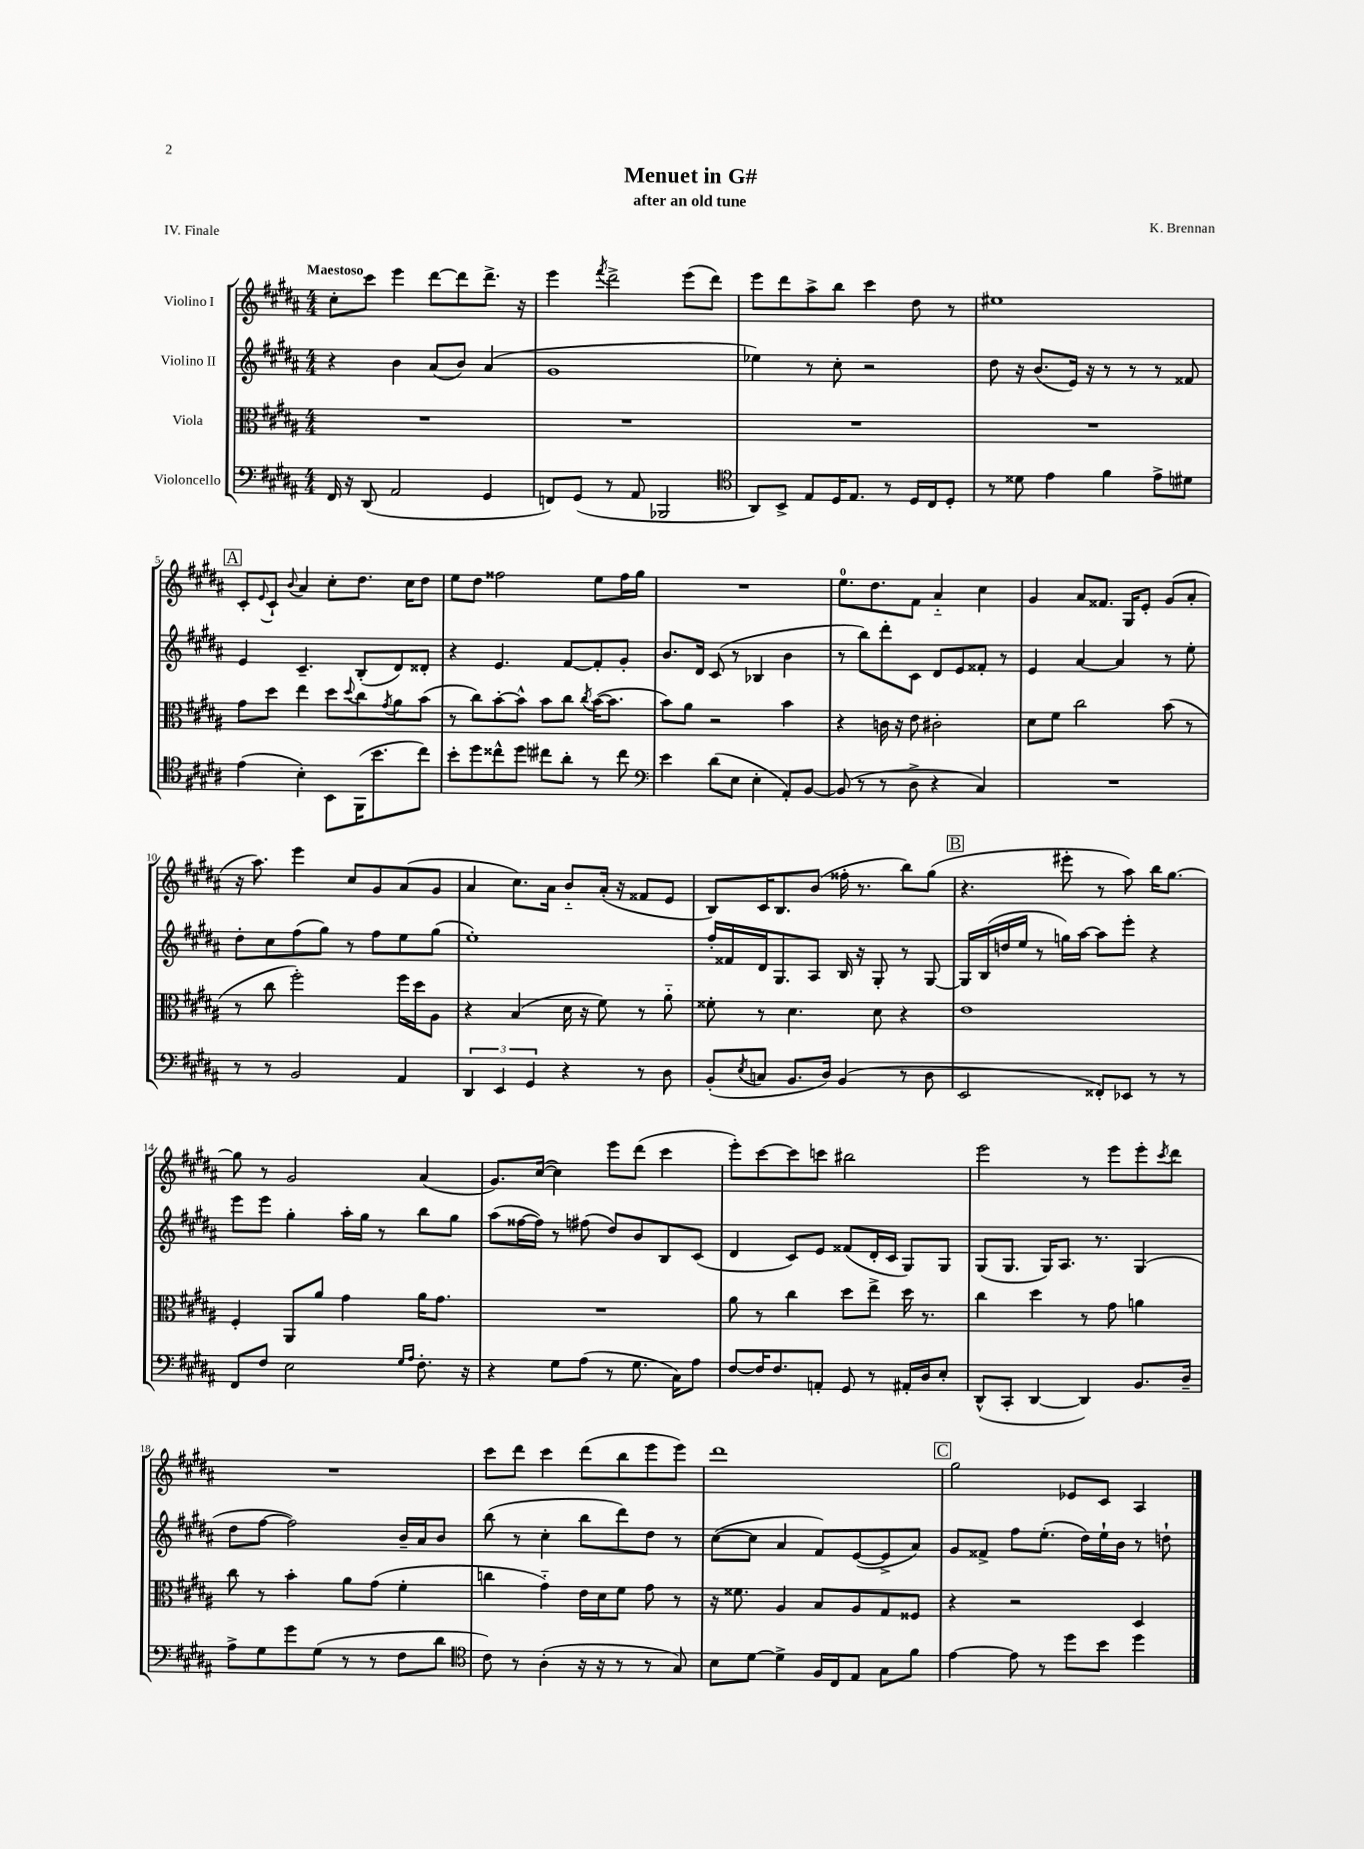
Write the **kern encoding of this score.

**kern	**kern	**kern	**kern
*part4	*part3	*part2	*part1
*staff4	*staff3	*staff2	*staff1
*I"Violoncello	*I"Viola	*I"Violino II	*I"Violino I
*clefF4	*clefC3	*clefG2	*clefG2
*k[f#c#g#d#a#]	*k[f#c#g#d#a#]	*k[f#c#g#d#a#]	*k[f#c#g#d#a#]
*M4/4	*M4/4	*M4/4	*M4/4
=1	=1	=1	=1
!	!	!	!LO:TX:a:B:t=Maestoso
16FF#/	1r	4r	8cc#'\L
16r	.	.	.
(8DD#/	.	.	8ccc#\J
2AA#/	.	4b\	4eee\
.	.	(8a#/L	[8ddd#\L
.	.	8b/J)	8ddd#\]
4GG#/	.	(4a#/	8.ddd#^\J
.	.	.	16r
=2	=2	=2	=2
8FFn/L)	1r	1g#	4eee\
(8GG#/J	.	.	.
.	.	.	8qfff#/
8r	.	.	2ddd#^\
8AA#/	.	.	.
2BBB-X/	.	.	.
.	.	.	(8eee\L
.	.	.	8ddd#\J)
=3	=3	=3	=3
*clefC4	*	*	*
8AA#/L)	1r	4ee-X\)	8eee\L
8BB^/J	.	.	8ddd#\
8E/L	.	8r	8aa#^\
16D#/K	.	8cc#'\	8bb\J
8.E/J	.	.	.
.	.	2r	4ccc#\
8r	.	.	.
16D#/LL	.	.	8dd#\
16C#/J	.	.	.
8D#'/J	.	.	8r
=4	=4	=4	=4
8r	1r	8dd#\	1ee#X
8d##X\	.	16r	.
.	.	(8.b/L	.
4e\	.	.	.
.	.	16e/Jk)	.
.	.	16r	.
4f#\	.	8r	.
.	.	8r	.
8e^\L	.	8r	.
8d#X\J	.	8f##X/	.
!!LO:LB:g=z
!!LO:REH:place=s1:t=A
=5	=5	=5	=5
(4e\	8g#\L	4e/	8c#'/L
.	.	.	8qqe/
.	8dd#\J	.	8c#`/J
.	.	.	8qqb/
4B'\)	4ee\	4.c#~/	4a#/
8BB\L	8dd#\L	.	8cc#'\L
.	8qqdd#/	.	.
(16FF#\K	8cc#\	(8B'/L	8.dd#\J
8.b\	.	.	.
.	8qg#/	.	.
.	8a#\	8d#/)	.
.	.	.	16cc#\KL
8cc#\J)	(8b\J	8d##X'/J	8dd#\J
=6	=6	=6	=6
8b'\L	8r	4r	8ee\L
8dd#\	8cc#\L)	.	8dd#\J
8cc##X^^\	[8b'\	4.e/	2ff##X\
8dd#\J	8b^^\J]	.	.
8cc#X\L	8b\L	.	.
8a#'\J	8cc#\J	[8f#/L	.
.	8qcc#/	.	.
8r	([16b\KL	8f#'/]	8ee\L
.	8.b\J]	.	.
8cc#\	.	8g#'/J	16ff##\L
.	.	.	16gg#\JJ
=7	=7	=7	=7
*clefF4	*	*	*
4e\	8b\L)	8.b/L	1r
.	8a#\J	.	.
.	.	16d#/Jk	.
(8d#\L	2r	(8c#/	.
8E\J	.	8r	.
4E'\	.	4B-X/	.
8AA#'/L)	4b\	4b\	.
[8BB/J	.	.	.
=8	=8	=8	=8
(8BB/]	4r	8r	8.ee\L
8r	.	8bb\L)	.
.	.	.	8.dd#\
8r	16cn\	8ddd#'\	.
.	16r	.	.
8D#^\	8e\	8c#\J	8f#\J
4r	2c#X'\	8d#/L	4a#/
.	.	8e/	.
4C#/)	.	8f##X'/J	4cc#\
.	.	8r	.
=9	=9	=9	=9
1r	8d#\L	4e/	4g#/
.	8f#\J	.	.
.	2cc#\	[4a#/	8a#/L
.	.	.	8.f##X/J
.	.	4a#/]	.
.	.	.	16G#/KL
.	.	.	8e'/J
.	(8b\	8r	(8g#/L
.	8r	8ee'\	8a#'/J
!!LO:LB:g=z
=10	=10	=10	=10
8r	8r	8dd#'\L	16r
.	.	.	8.aa#\)
8r	8cc#\	8cc#\	.
2BB/	2ff#'\)	(8ff#\	4eee\
.	.	8gg#\J)	.
.	.	8r	8cc#/L
.	.	8ff#\L	8g#/
4AA#/	16ff#\LL	8ee\	(8a#/
.	16dd#\J	.	.
.	8A#\J	(8gg#\J	8g#/J
=11	=11	=11	=11
6DD#/	4r	1ee')	4a#/
6EE/	.	.	.
.	(4B/	.	8.cc#\L)
6GG#/	.	.	.
.	.	.	16a#\Jk
4r	16d#\	.	8b/L
.	16r	.	.
.	8f#\)	.	(16a#'/Jk
.	.	.	16r
8r	8r	.	8f##X/L
8D#\	8a#\	.	8e/J
=12	=12	=12	=12
(8BB'/L	8f##X'\	16ff#'/LL	8B/L)
.	.	16f##X/	.
8qE/	.	.	.
8Cn/J	8r	16d#/J	16c#/K
.	.	8.G#/	8.B/
8.BB/L	4.d#\	.	.
.	.	8A#/J	(8b/J
16D#/Jk)	.	.	.
(4BB/	.	16B/	16ff##X'\
.	.	16r	8.r
.	8d#\	8G#'/	.
8r	4r	8r	8bb\L)
8D#\	.	[8G#/	(8gg#\J
!!LO:REH:place=s1:t=B
=13	=13	=13	=13
2EE/	1e	16G#/LL]	4.r
.	.	(16B/	.
.	.	16ddn/	.
.	.	16ee/JJ	.
.	.	8r	.
.	.	16ggn\LL)	8eee#X'\
.	.	[16aa#\JJ	.
8FF##X'/L)	.	8aa#\L]	8r
8EE-X/J	.	8eee'\J	8aa#\)
8r	.	4r	16bb\KL
.	.	.	[8.gg#\J
8r	.	.	.
!!LO:LB:g=z
=14	=14	=14	=14
8FF#/L	4F#'/	8eee\L	8gg#\]
8F#/J	.	8eee\J	8r
2E\	8AA#/L	4gg#'\	2g#/
.	8a#/J	.	.
.	4g#\	16aa#'\LL	.
.	.	16gg#\JJ	.
.	.	8r	.
16qqG#/LL	.	.	.
16qqA#/JJ	.	.	.
8.F#'\	16a#\KL	8bb\L	(4a#/
.	8.g#\J	.	.
.	.	8gg#\J	.
16r	.	.	.
=15	=15	=15	=15
4r	1r	(8aa#\L	8.g#/L)
.	.	[16ff##X\L	.
.	.	16ff##\JJ])	([16cc#/Jk
8G#\L	.	8r	4cc#\])
(8A#\J	.	(8ff#X\	.
8r	.	8dd#/L)	8eee\L
8.G#\	.	8b/	(8ddd#\J
.	.	8B/	4ccc#\
16C#\KL)	.	.	.
8A#\J	.	(8c#/J	.
=16	=16	=16	=16
[8F#/L	8a#\	4d#/	8eee'\L)
16F#/K]	8r	.	[8ccc#\
8.F#/	.	.	.
.	4cc#\	8c#/L)	8ccc#\]
8AAn'/J	.	8e/J	8cccn\J
8GG#/	8dd#\L	(8f##X/L	2bb#X\
8r	8ee^\J	16d#'/L	.
.	.	16c#/JJ	.
16AA#X'/LL	16dd#\	8G#/L)	.
16D#/J	8.r	.	.
8E'/J	.	8G#/J	.
=17	=17	=17	=17
(8DD#^^/L	4cc#\	(8G#/L	2eee\
8CC#'/J	.	8.G#/J	.
[4DD#/	4dd#\	.	.
.	.	16G#/KL)	.
.	.	8.A#/J	.
4DD#/])	8r	.	8r
.	.	8.r	.
.	8g#\	.	8eee\L
8.BB/L	4an\	(4G#/	8eee'\
.	.	.	8qccc#/
.	.	.	8ddd#\J
16D#~/Jk	.	.	.
!!LO:LB:g=z
=18	=18	=18	=18
8A#^\L	8cc#\	8dd#\L	1r
8G#\	8r	[8ff#\J	.
8g#\	4b'\	2ff#\])	.
(8G#\J	.	.	.
8r	8a#\L	.	.
8r	(8g#\J	.	.
8F#\L	4f#'\	16b~/LL	.
.	.	16a#/J	.
8d#\J	.	8b/J	.
=19	=19	=19	=19
*clefC4	*	*	*
8c#\)	4ccn\	(8bb\	8ccc#\L
8r	.	8r	8ddd#\J
(4A#'\	4g#\)	4cc#'\	4ccc#\
16r	16e\LL	8bb\L	(8ddd#\L
16r	16d#\J	.	.
8r	8f#\J	8ddd#\)	8bb\
8r	8g#\	8dd#\J	8eee\
8G#/)	8r	8r	8eee\J)
=20	=20	=20	=20
8B\L	16r	([8cc#\L	1ddd#
.	8.f##X\	.	.
[8d#\J	.	8cc#\J]	.
4d#^\]	4A#/	4a#/	.
16F#/LL	8B/L	8f#/L)	.
16C#/J	.	.	.
8E/J	8A#/	([8e/	.
8G#\L	8G#/	8e^/]	.
8f#\J	8F##X/J	8a#/J)	.
!!LO:REH:place=s1:t=C
=21	=21	=21	=21
[4e\	4r	8g#/L	2gg#\
.	.	8f##X^/J	.
8e\]	2r	8ff#\L	.
8r	.	(8.ee'\J	.
8dd#\L	.	.	8e-X/L
.	.	16dd#\LL)	.
8b\J	.	16ee`\	8c#/J
.	.	16b\JJ	.
4dd#\	4D#/	8r	4A#/
.	.	8ddn`\	.
==	==	==	==
*-	*-	*-	*-
